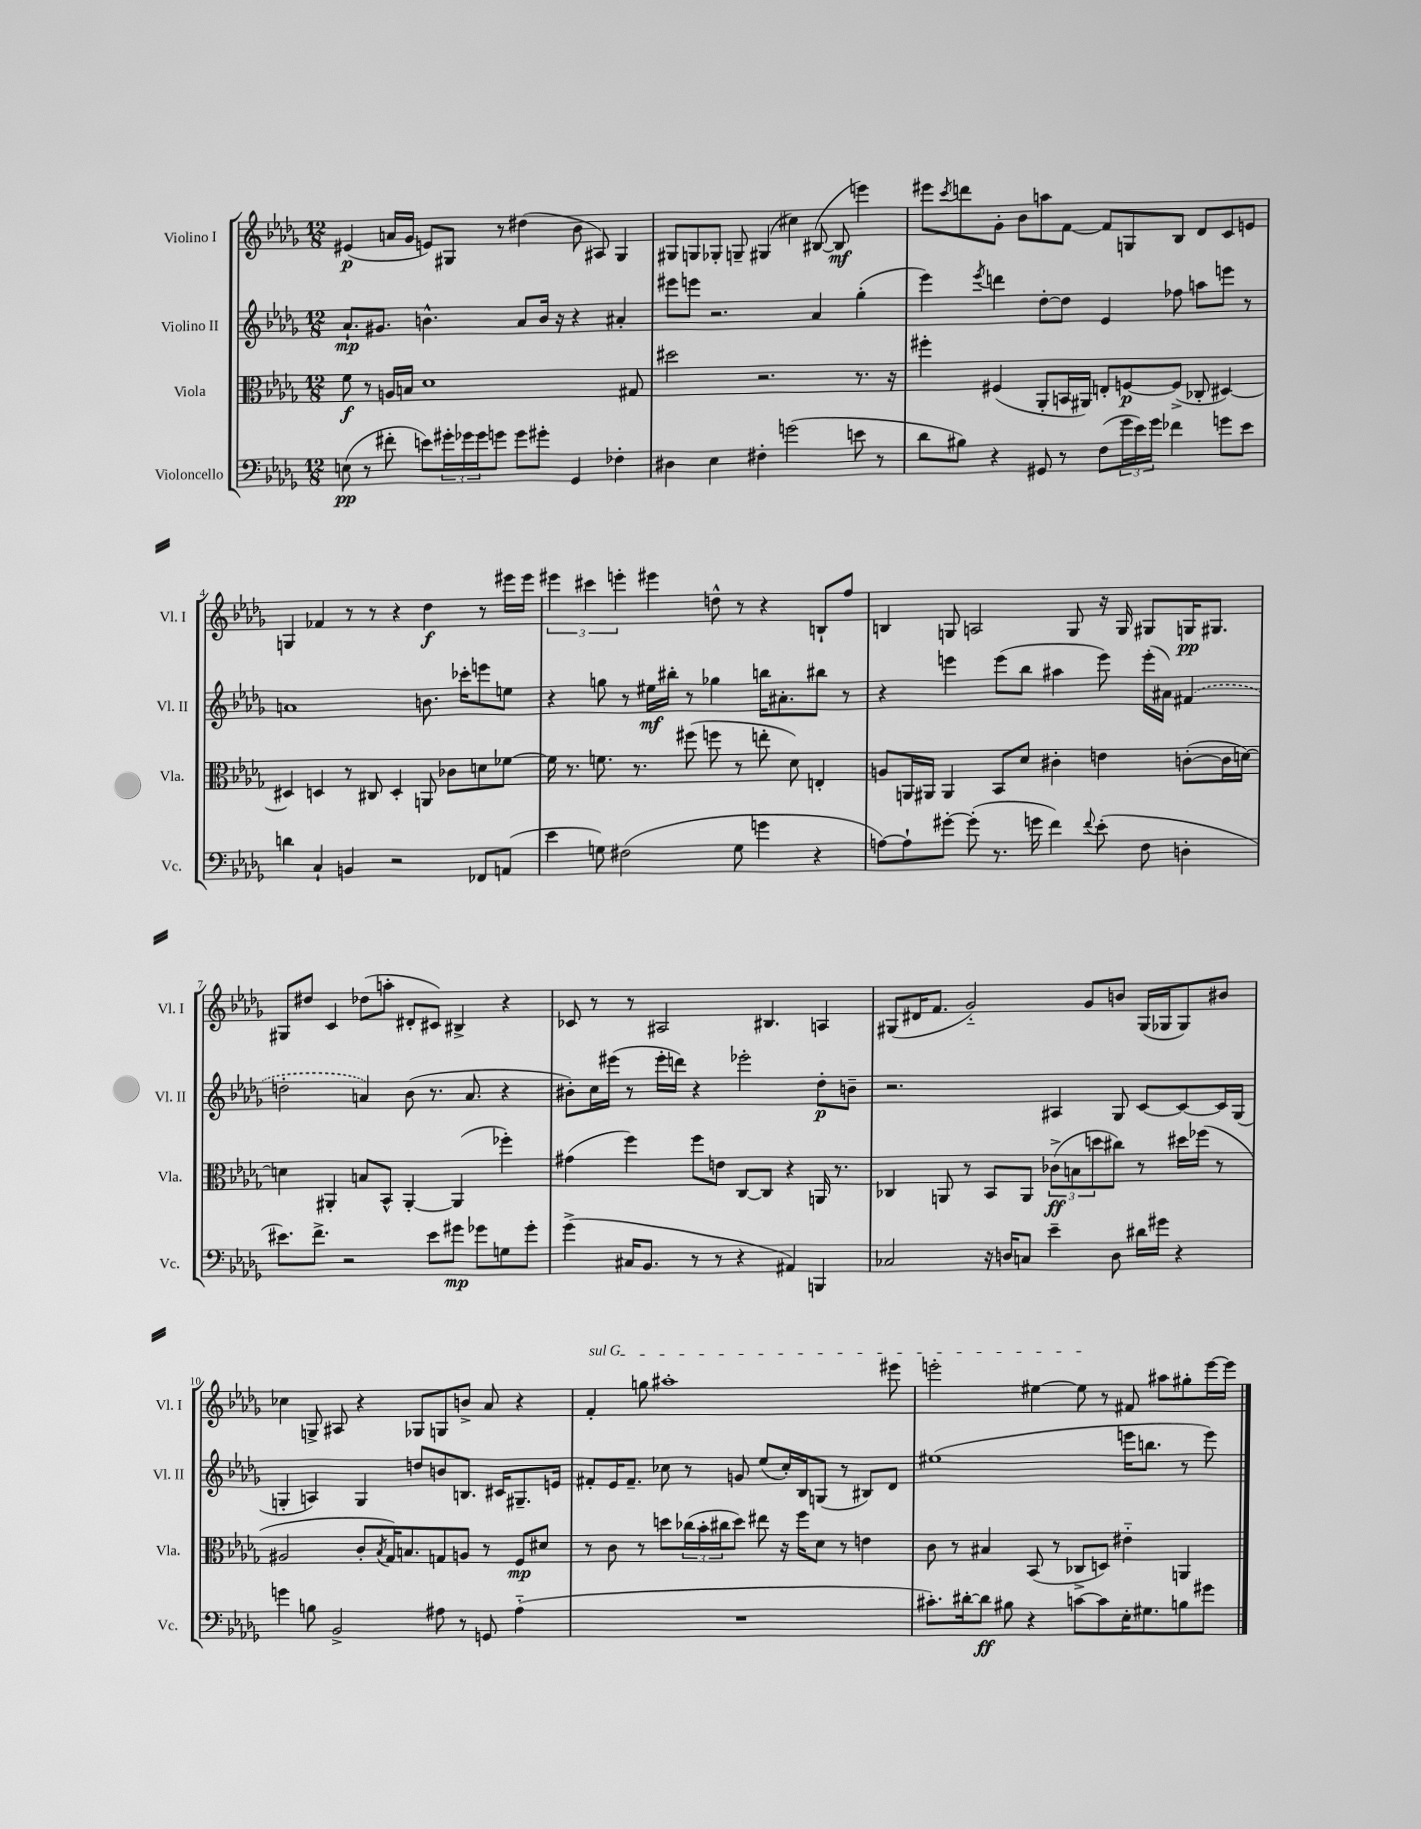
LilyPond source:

<<
\new StaffGroup <<
\new Staff = "s0" \with { instrumentName = "Violino I" shortInstrumentName = "Vl. I" } {
    \clef treble \key des \major \numericTimeSignature \time 12/8
    eis'4\p( a'16 ges'16 e'8) gis8 r8 dis''4( bes'8 ais8) gis4 |
    gis8 g8 ges8-. g8-- gis4( cis''4) bis8~( bis8\mf e'''4) |
    eis'''8 \acciaccatura { c'''8 } d'''8 ges'8-. bes'8 a''8 f'8~ f'8 g8 bes8 des'8 c'8 e'8 |
    g4 fes'4 r8 r8 r4 des''4\f r8 eis'''16 eis'''16 |
    \tuplet 3/2 { eis'''4 cis'''4 e'''4-. } eis'''4 d''8-^ r8 r4 b8-! f''8 |
    b4 g8 a2 g8 r16 g16 gis8 g16\pp gis8. |
    gis8 dis''8 c'4 des''8( a''8-. dis'8-. cis'8) bis4-> r4 |
    ces'8 r8 r8 ais2 bis4. a4 |
    gis8( dis'16 f'8. ges'2-_) ges'8 b'8 gis16( ges16 ges8) bis'8 |
    ces''4 g8-> ais8 r4 ges8 g8 b'8-> aes'8 r4 |
    \once \override TextSpanner.bound-details.left.text = \markup { \italic "sul G" } f'4-.\startTextSpan g''8 ais''1-. eis'''8 |
    e'''2-. eis''4~ eis''8\stopTextSpan r8 fis'8 ais''8 gis''8-. e'''16~ e'''16 \bar "|." |
}
\new Staff = "s1" \with { instrumentName = "Violino II" shortInstrumentName = "Vl. II" } {
    \clef treble \key des \major \numericTimeSignature \time 12/8
    aes'8.-!\mp gis'8. b'4.-^ aes'8 b'16 r16 r4 ais'4-. |
    eis'''8 e'''8 r2. aes'4 ges''4-.( |
    ees'''4) \acciaccatura { ees'''8 } d'''4 des''8~-. des''8 ees'4 fes''8 a''8 e'''8 r8 |
    a'1 b'8. ces'''16-. e'''8 e''8 |
    r4 g''8 r8 eis''16\mf bis''16-. r8 ges''4 b''16 ais'8.-. bis''8 r8 |
    r4 e'''4 e'''8( bes''8 ais''4 e'''8) e'''16-.( ais'16) \once \slurDashed fis'4( |
    d''2-. a'4) bes'8( r8. a'8. r4 |
    bis'8-.) c''16 eis'''16( r8 eis'''16-. d'''16) r4 ees'''2-. des''8-.\p b'8-- |
    r2. ais4 ges8 c'8~ c'8~ c'16 ges16( |
    g4-. a4) g4 d''8 b'8 b8. cis'16 gis8.-- e'16 |
    fis'8-. ees'16 fis'8.-- ces''8 r8 g'8 ees''8( ces''16-.) bes16 g8( r8 bis8) des'8 |
    eis''1( e'''16 b''8. r8 e'''8) \bar "|." |
}
\new Staff = "s2" \with { instrumentName = "Viola" shortInstrumentName = "Vla." } {
    \clef alto \key des \major \numericTimeSignature \time 12/8
    f'8\f r8 a16 b16 des'1 gis8 |
    dis''2 r2. r8. r16 |
    fis''4-. fis4( aes,8-. b,16 ais,16) e8-. f8~\p f8->( ces8-. dis4~) |
    dis4 d4 r8 cis8 d4-. a,8 ces'8 d'8 fes'8~ |
    fes'16 r8. f'8. r8. fis''8( f''8 r8 e''8-. des'8) e4-. |
    a8 a,16 ais,16 ais,4 bes,8 des'8 cis'4-. e'4 c'8~-.( c'16 d'16~) |
    d'4 ais,4-. b8 bes,8-^ ais,4~-. ais,4( fes''4-.) |
    gis'4( f''4) f''8 e'8 c8~ c8 r4 a,16 r8. |
    ces4 a,8 r8 bes,8 a,8 \tuplet 3/2 { ces'8->\ff( b8 d''8 } cis''8) r8 dis''16 fes''16( r8 |
    ais2 c'8-. \acciaccatura { bes8 } ges16) b8. g8 a8 r8 f8\mp dis'8 |
    r8 c'8 r8 d''8 \tuplet 3/2 { ces''16( bes'16-. cis''16 } d''8) eis''8 r16 f''16 des'8 r8 e'4 |
    c'8 r8 bis4 bes,8( r8 ces8-> d8) eis'4-_ a,4 \bar "|." |
}
\new Staff = "s3" \with { instrumentName = "Violoncello" shortInstrumentName = "Vc." } {
    \clef bass \key des \major \numericTimeSignature \time 12/8
    e8\pp( r8 fis'8-. e'8) \tuplet 3/2 { gis'16-. ges'16 ges'16 } g'8 g'8 gis'8-. ges,4 fes4-. |
    dis4 ees4 fis4-. g'2( e'8 r8 |
    des'8 bis8) r4 gis,8 r8 f8( \tuplet 3/2 { ges'16 ees'16) ges'16 } fes'4 g'8 ees'8 |
    d'4 c4-! b,4 r2 fes,8 a,8( |
    ees'4 g8) fis2( g8 g'4 r4 |
    a8~) a8-! gis'8~-. gis'8-.( r8. g'16 f'4) \appoggiatura { f'8 } ees'8-.( f8 d4-. |
    eis'8.) f'8.-> r2 eis'8 gis'8\mp ges'8 g8 ges'8-. |
    ges'4->( cis16 bes,8. r8 r8 r4 ais,4) b,,4 |
    ces2 r16 d16 c8 ees'4-- d8 dis'16 gis'16 r4 |
    g'4 b8 bes,2-> ais8 r8 g,8 ais4-_( |
    R1. |
    cis'8.-.) dis'16~-. dis'8\ff bis8 r4 c'8~ c'8 ees16-. gis8. b8 gis'8 \bar "|." |
}
>>
>>
